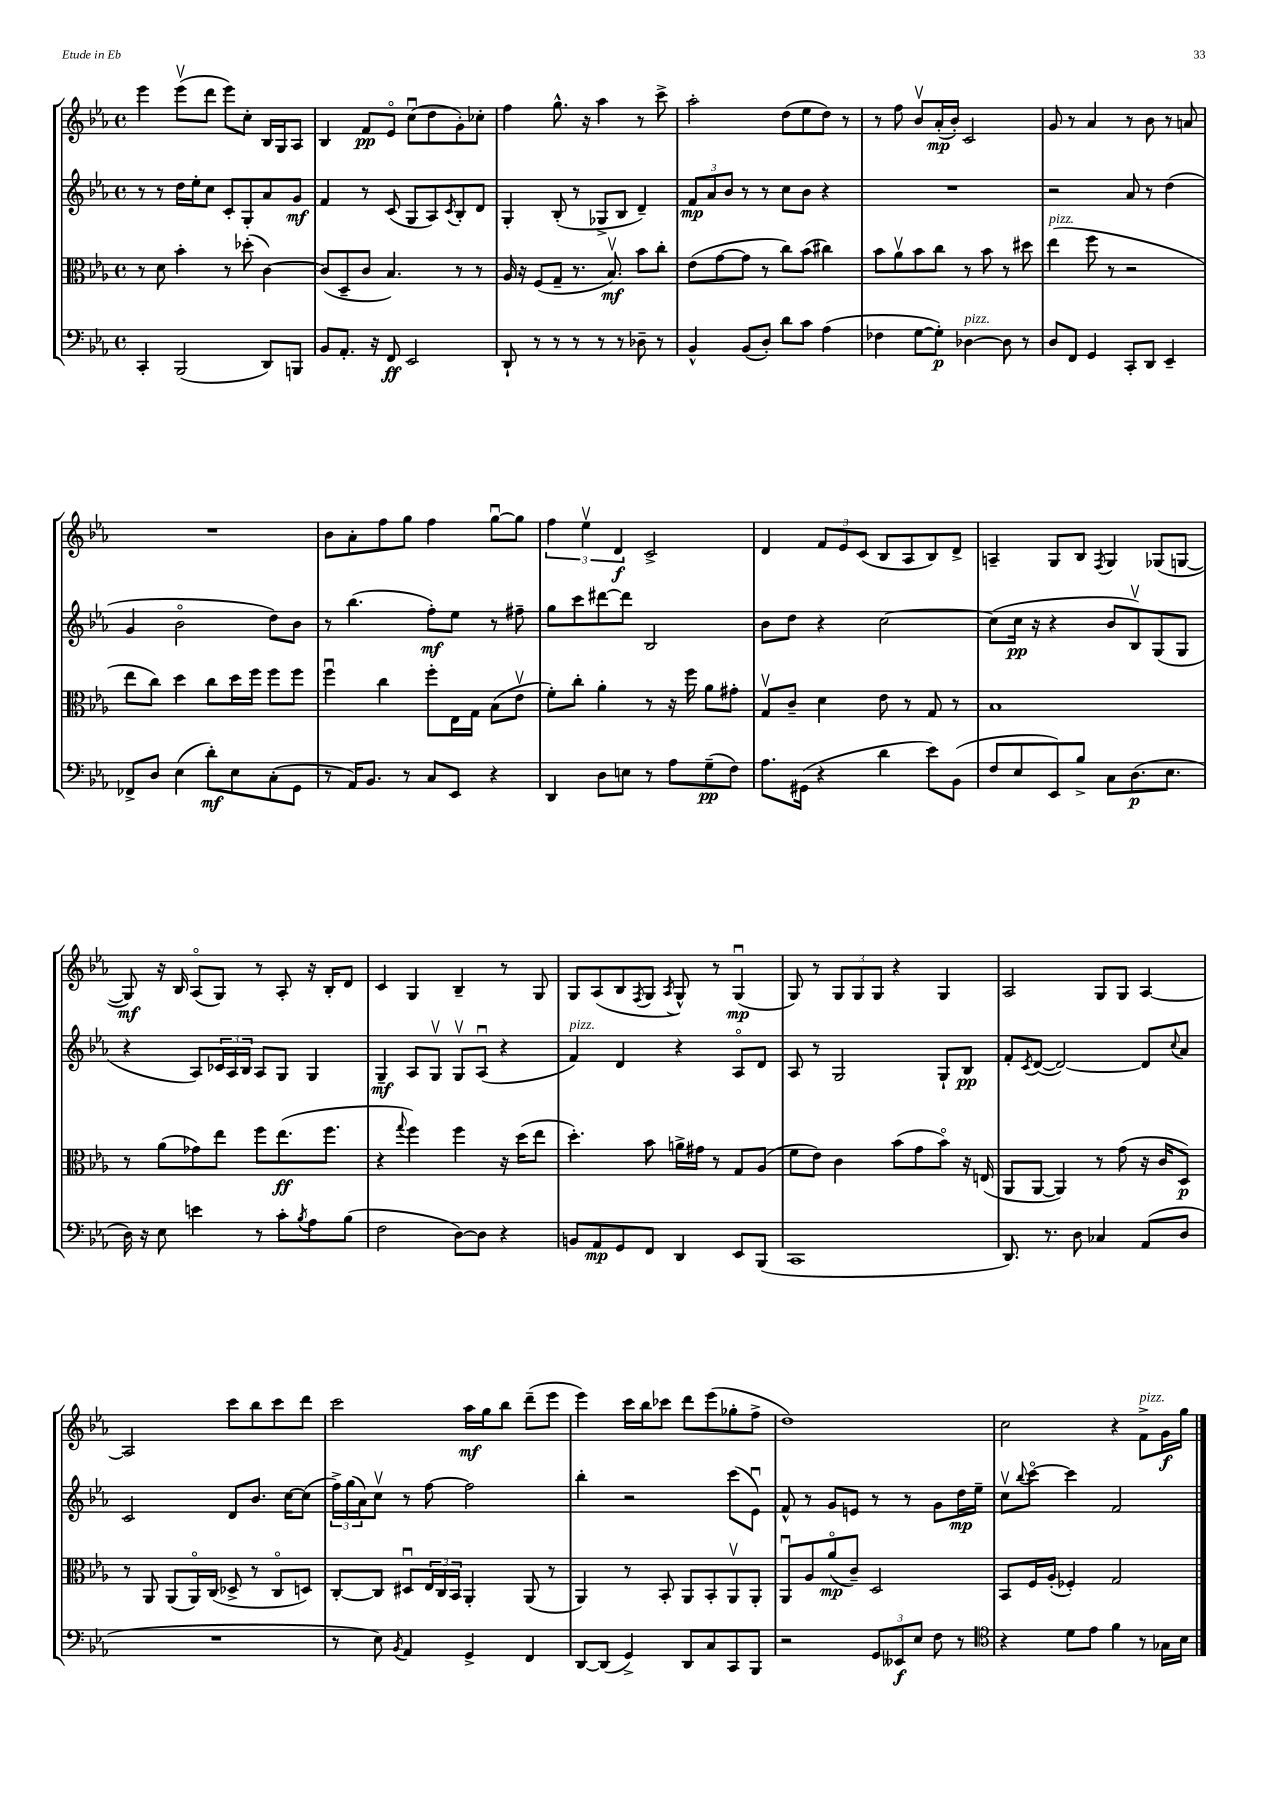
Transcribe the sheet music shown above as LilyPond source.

<<
\new StaffGroup <<
\new Staff = "s0" {
    \clef treble \key ees \major \defaultTimeSignature \time 4/4
    ees'''4 ees'''8\upbow( d'''8 ees'''8) c''8-. bes16 g16 aes8 |
    bes4 f'8\pp ees'8\flageolet c''8\downbow( d''8 g'8-.) ces''8-. |
    f''4 g''8.-^ r16 aes''4 r8 c'''8-> |
    aes''2-. d''8( ees''8 d''8) r8 |
    r8 f''8 bes'8\upbow aes'16-.\mp( bes'16-.) c'2 |
    g'8 r8 aes'4 r8 bes'8 r8 a'8 |
    R1 |
    bes'8 aes'8-. f''8 g''8 f''4 g''8~\downbow g''8 |
    \tuplet 3/2 { f''4 ees''4\upbow d'4\f } c'2-> |
    d'4 \tuplet 3/2 { f'8 ees'8 c'8( } bes8 aes8 bes8) d'8-> |
    a4-- g8 bes8 \acciaccatura { f8 } g4 ges8( g8~ |
    g8\mf) r16 bes16 aes8\flageolet( g8) r8 aes8-. r16 bes16-. d'8 |
    c'4 g4 bes4-- r8 g8 |
    g8 aes8( bes8 \acciaccatura { f8 } g8 \acciaccatura { aes8 } g8-^) r8 g4\downbow\mp( |
    g8) r8 \tuplet 3/2 { g8 g8 g8 } r4 g4 |
    aes2 g8 g8 aes4~ |
    aes2 c'''8 bes''8 c'''8 d'''8 |
    c'''2 aes''16\mf g''16 bes''8 d'''8--( ees'''8 |
    ees'''4) c'''16 bes''16 ces'''8 d'''8 ees'''8( ges''8-. f''8-> |
    d''1) |
    c''2 r4 f'8->^\markup { \italic "pizz." } g'16\f g''16 \bar "|." |
}
\new Staff = "s1" {
    \clef treble \key ees \major \defaultTimeSignature \time 4/4
    r8 r8 d''16 ees''16-. c''8 c'8-. g8-. aes'8 g'8\mf |
    f'4 r8 c'8( g8 aes8) \acciaccatura { c'8 } bes8-. d'8 |
    g4-. bes8-.( r8 ges8-> bes8 d'4--) |
    \tuplet 3/2 { f'8\mp aes'8 bes'8 } r8 r8 c''8 bes'8 r4 |
    R1 |
    r2 aes'8 r8 d''4( |
    g'4 bes'2\flageolet d''8) bes'8 |
    r8 bes''4.( f''8-.\mf) ees''8 r8 fis''8-- |
    g''8 c'''8 dis'''8~ dis'''8 bes2 |
    bes'8 d''8 r4 c''2~ |
    c''8( c''16\pp r16 r4 bes'8 bes8\upbow) g8( g8 |
    r4 aes8) \tuplet 3/2 { ces'16 aes16 bes16 } aes8 g8 g4 |
    g4--\mf aes8 g8\upbow g8\upbow aes8\downbow( r4 |
    f'4^\markup { \italic "pizz." }) d'4 r4 aes8\flageolet d'8 |
    aes8 r8 g2 g8-! bes8\pp |
    f'8-. \acciaccatura { c'8 } d'8~( d'2~) d'8 \appoggiatura { c''8 } aes'8 |
    c'2 d'8 bes'8. c''16~ c''8( |
    \tuplet 3/2 { f''16->) g''16( aes'16) } c''8\upbow r8 f''8~ f''2 |
    bes''4-. r2 c'''8( ees'8\downbow) |
    f'8-^ r8 g'8 e'8 r8 r8 g'8 d''16\mp ees''16-- |
    c''8\upbow \appoggiatura { bes''8 } c'''8~\flageolet c'''4 f'2 \bar "|." |
}
\new Staff = "s2" {
    \clef alto \key ees \major \defaultTimeSignature \time 4/4
    r8 d'8 bes'4-. r8 des''8-.( c'4~) |
    c'8( d8-- c'8 bes4.) r8 r8 |
    aes16 r16 f8( g8-- r8. bes8.\upbow\mf) bes'8 c''8-. |
    ees'8( g'8~ g'8 r8 c''8) bes'8( cis''4) |
    bes'8 aes'8\upbow bes'8 c''8 r8 bes'8 r8 dis''8 |
    ees''4^\markup { \italic "pizz." }( f''8 r8 r2 |
    ees''8 c''8) d''4 c''8 d''16 f''16 f''8 f''8 |
    f''4\downbow c''4 f''8-. ees16 g16 bes8( ees'8\upbow |
    f'8-.) c''8-. aes'4-. r8 r16 f''16 aes'8 gis'8-. |
    g8\upbow c'8-- d'4 ees'8 r8 g8 r8 |
    bes1 |
    r8 aes'8( ges'8) ees''8 f''8 ees''8.\ff( f''8. |
    r4 \appoggiatura { g''8 } f''4) f''4 r16 d''16( ees''8 |
    d''4.-.) bes'8 a'16-> gis'16 r8 g8 aes8( |
    f'8 ees'8) c'4 bes'8( g'8 bes'8\flageolet) r16 e16( |
    aes,8 aes,8~ aes,4) r8 g'8( r16 c'16 d8\p) |
    r8 aes,8 aes,8( aes,16\flageolet) c16( des8-> r8 c8\flageolet d8) |
    c8~-. c8 dis8\downbow \tuplet 3/2 { ees16 c16 bes,16 } aes,4-. aes,8( r8 |
    aes,4) r8 bes,8-. aes,8 bes,8-. aes,8\upbow aes,8-. |
    aes,8\downbow aes8 aes'8\flageolet\mp( c'8--) d2 |
    bes,8 f16 aes16-.( fes4-.) g2 \bar "|." |
}
\new Staff = "s3" {
    \clef bass \key ees \major \defaultTimeSignature \time 4/4
    c,4-. bes,,2( d,8) b,,8 |
    bes,8 aes,8.-. r16 f,8\ff ees,2 |
    d,8-! r8 r8 r8 r8 r8 des8-- r8 |
    bes,4-^ bes,8( d8-.) d'8 c'8 aes4( |
    fes4 g8~ g8-.\p) des4~^\markup { \italic "pizz." } des8 r8 |
    d8 f,8 g,4 c,8-. d,8 ees,4-- |
    fes,8-> d8 ees4( d'8-.\mf) ees8 c8-.( g,8 |
    r8 aes,16) bes,8. r8 c8 ees,8 r4 |
    d,4 d8 e8 r8 aes8 g8--\pp( f8) |
    aes8. gis,16( r4 d'4 ees'8) bes,8( |
    f8 ees8 ees,8) bes8-> c8 d8.\p( ees8. |
    d16) r16 ees8 e'4 r8 c'8-. \acciaccatura { bes8 } aes8 bes8( |
    f2 d8~) d8 r4 |
    b,8 aes,8\mp g,8 f,8 d,4 ees,8 bes,,8( |
    c,1 |
    d,8.) r8. d8 ces4 aes,8( d8 |
    R1 |
    r8 ees8) \acciaccatura { bes,8 } aes,4 g,4-> f,4 |
    d,8~ d,8( g,4->) d,8 c8 c,8 bes,,8 |
    r2 \tuplet 3/2 { g,8 eeses,8\f ees8 } f8 r8 |
    \clef tenor r4 d'8 ees'8 f'4 r8 ges16 bes16 \bar "|." |
}
>>
>>
\layout { \context { \Score \remove "Bar_number_engraver" } }
